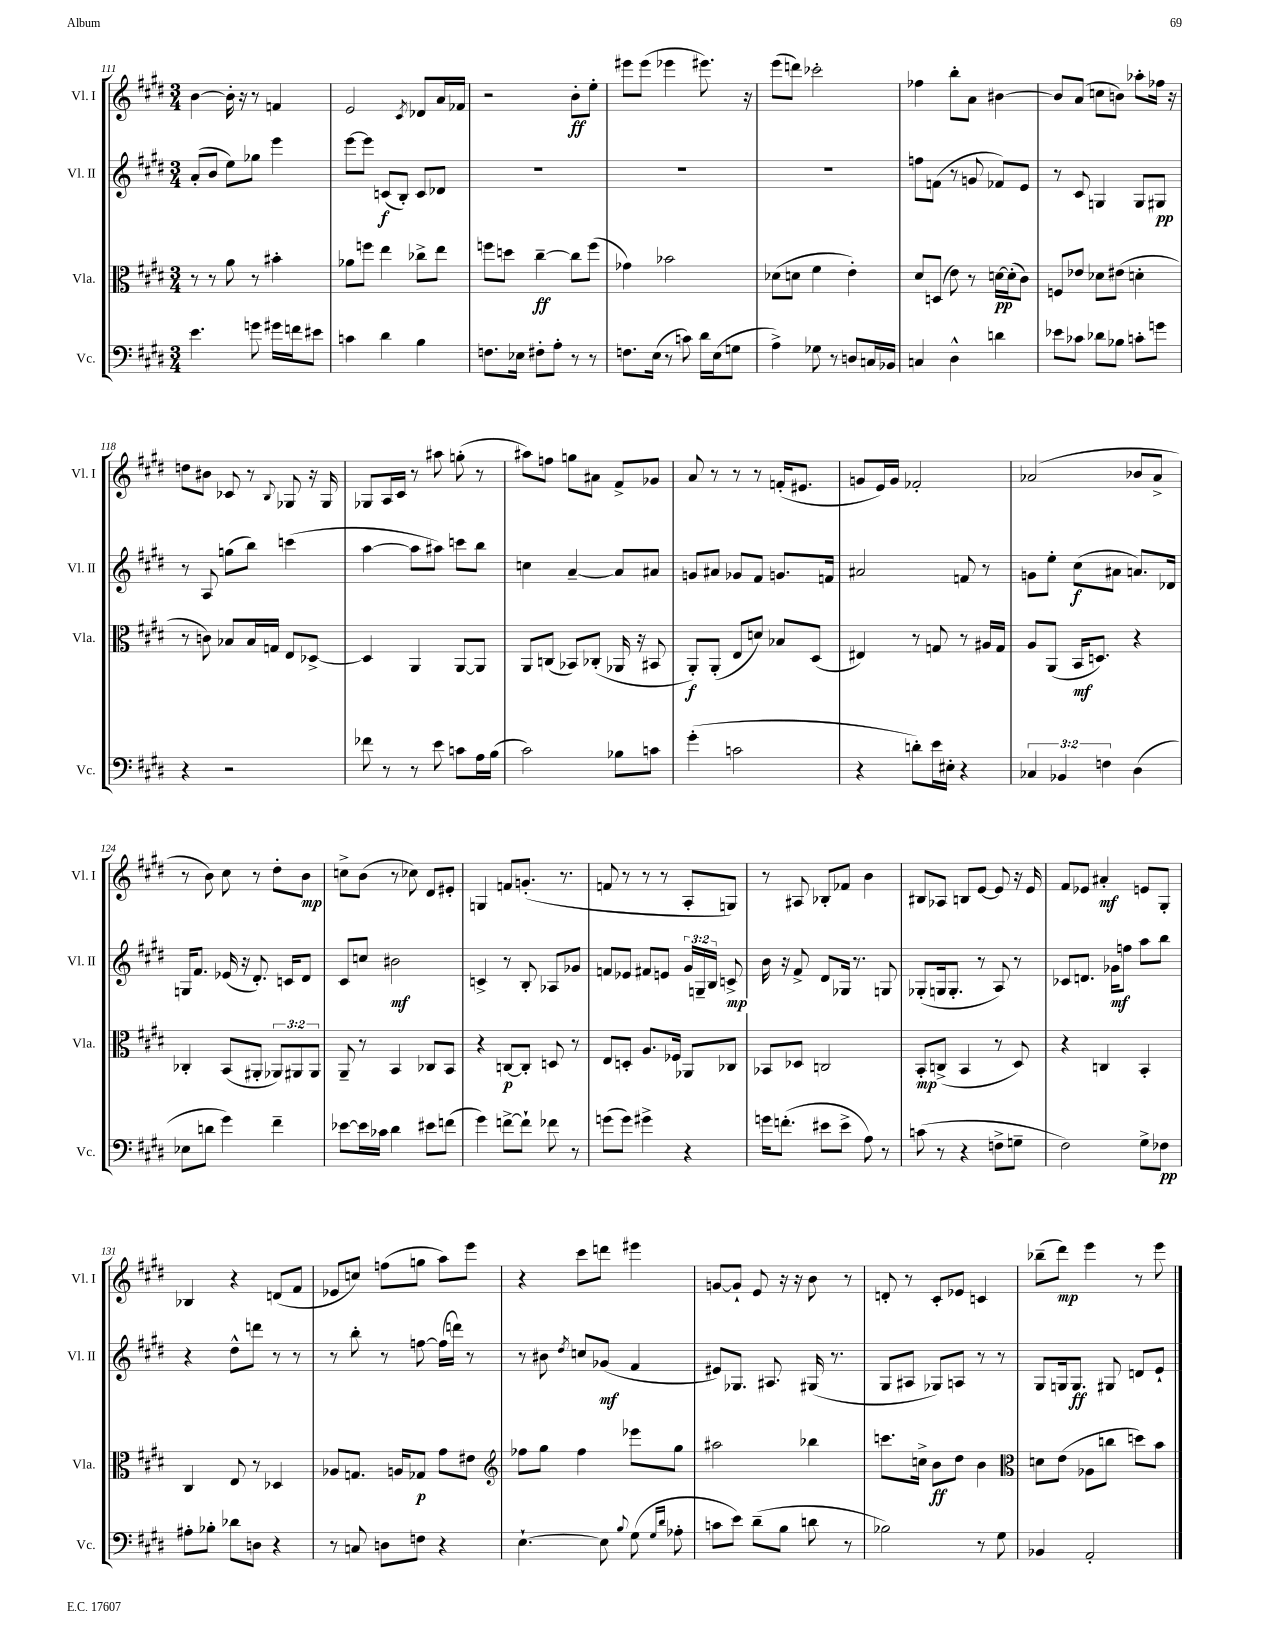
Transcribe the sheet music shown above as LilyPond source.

<<
\new StaffGroup <<
\new Staff = "s0" \with { instrumentName = "Vl. I" shortInstrumentName = "Vl. I" } {
    \clef treble \key e \major \numericTimeSignature \time 3/4
    \autoBeamOff b'4~ b'16-. r16 r8 f'4 |
    e'2 \acciaccatura { cis'8 } des'8[ a'16 fes'16] |
    r2 b'8[-.\ff e''8]-. |
    eis'''8[ eis'''8]( ees'''4 eis'''8.) r16 |
    e'''8[( d'''8]) ces'''2-. |
    fes''4 b''8[-. a'8] bis'4~ |
    bis'8[ a'8]( c''8[ b'8]) aes''8[-. fes''16] r16 |
    d''8[ bis'8] ces'8 r8 \appoggiatura { b8 } ges8 r16 ges16 |
    ges8[ a16 cis'16] r8 ais''8 g''8-.( r8 |
    ais''8[) f''8] g''8[ ais'8] fis'8[-> ges'8] |
    a'8 r8 r8 r8 f'16[-.( eis'8.] |
    g'8[ e'16) g'16] fes'2-. |
    aes'2( bes'8[ aes'8]-> |
    r8 b'8) cis''8 r8 dis''8[-. b'8]\mp |
    c''8[-> b'8]( r8 ces''8) dis'8[ eis'8]-. |
    g4 f'8[ g'8.]-.( r8. |
    f'8 r8 r8 r8 a8[-. g8]) |
    r8 ais8 bes8[-. fes'8] b'4 |
    bis8[ aes8] b8[ e'8]~ e'8 r16 e'16 |
    fis'8[ ees'8] ais'4-.\mf e'8[ gis8]-. |
    bes4 r4 d'8[( fis'8] |
    ees'8[ c''8]) f''8[( g''8] a''8[) e'''8] |
    r4 cis'''8[ d'''8] eis'''4 |
    g'8[~ g'8]-! e'8 r16 r16 b'8 r8 |
    d'8-. r8 cis'8[-. ees'8] c'4 |
    bes''8[--( dis'''8]\mp) e'''4 r8 e'''8 \bar "|." |
}
\new Staff = "s1" \with { instrumentName = "Vl. II" shortInstrumentName = "Vl. II" } {
    \clef treble \key e \major \numericTimeSignature \time 3/4 \override Staff.TupletNumber.text = #tuplet-number::calc-fraction-text
    \autoBeamOff a'8[-.( b'8] e''8[) ges''8] e'''4 |
    e'''8[~ e'''8] c'8[\f( b8]-.) c'8[ des'8] |
    R2. |
    R2. |
    R2. |
    f''8[ f'8]( r8 g'8 fes'8[) e'8] |
    r8 cis'8 g4 g8[ gis8]\pp |
    r8 a8 g''8[( b''8]) c'''4( |
    a''4~ a''8[ ais''8]) c'''8[ b''8] |
    c''4 a'4~-- a'8[ ais'8] |
    g'8[ ais'8] ges'8[ fis'8] g'8.[ f'16] |
    ais'2 f'8 r8 |
    g'8[ e''8]-. cis''8[\f( ais'8] a'8.[) des'16] |
    g16[ fis'8.] ees'16( r16 dis'8.-.) c'16[ dis'8] |
    cis'8[ c''8] bis'2\mf |
    c'4-> r8 b8-. aes8[ ges'8] |
    f'8[ ees'8] fis'8[ e'8] \tuplet 3/2 { gis'16[ g16-- b16] } c'8->\mp |
    b'16 r16 fis'8-> dis'8[ ges16] r8. g8 |
    ges8[-.( g16 g8.]-. r8 a8) r8 |
    ces'8[ d'8.] ges'16[\mf f''8] a''8[ b''8] |
    r4 dis''8[-^ d'''8] r8 r8 |
    r8 b''8-. r8 f''8~ f''16[( d'''16]) r8 |
    r8 bis'8 \acciaccatura { dis''8 } c''8[ ges'8]\mf( fis'4 |
    eis'8[) ges8.] ais8. gis16( r8. |
    gis8[ ais8] ges8[) a8] r8 r8 |
    gis8[ g16 g8.]\ff gis8 d'8[ e'8]-! \bar "|." |
}
\new Staff = "s2" \with { instrumentName = "Vla." shortInstrumentName = "Vla." } {
    \clef alto \key e \major \numericTimeSignature \time 3/4 \override Staff.TupletNumber.text = #tuplet-number::calc-fraction-text
    \autoBeamOff r8 r8 a'8 r8 bis'4-. |
    aes'8[ f''8] e''4 ces''8[-> e''8] |
    f''8[ d''8] cis''4~--\ff cis''8[ f''8]( |
    ges'4) bes'2 |
    des'8[( d'8] fis'4 e'4-.) |
    dis'8[ d8]( e'8) r8 d'16[~\pp d'16-.( cis'8]) |
    f8[ ees'8] des'8[ eis'8]( d'4-. |
    r8 c'8) bes8[ bes16 g16] e8[ des8]~-> |
    des4 a,4 a,8[~ a,8] |
    a,8[ c8]( bes,8[) ces8]-.( aes,16 r16 bis,8 |
    a,8[-.\f) a,8]-.( e8[ d'8]) bes8[ dis8]( |
    eis4) r8 g8 r8 ais16[ g16] |
    a8[ a,8]( b,16[\mf d8.]) r4 |
    ces4-. b,8[( ais,8]-. \tuplet 3/2 { aes,8[) ais,8 ais,8] } |
    a,8-- r8 b,4 ces8[ b,8] |
    r4 c8[~\p c8]-. d8 r8 |
    e8[ d8]-. a8.[ fes16] aes,8[ ces8] |
    bes,8[ des8] c2 |
    b,8[-.\mp c8]->( b,4 r8 dis8) |
    r4 c4 b,4-. |
    cis4 e8 r8 des4 |
    aes8[ g8.] a16[ ges8]\p gis'8[ eis'8] |
    \clef treble fes''8[ gis''8] fes''4 ees'''8[ gis''8] |
    ais''2 bes''4 |
    c'''8.[ c''16]-> b'8[\ff dis''8] b'4 |
    \clef alto d'8[ e'8]( aes8[ c''8] d''8[) b'8] \bar "|." |
}
\new Staff = "s3" \with { instrumentName = "Vc." shortInstrumentName = "Vc." } {
    \clef bass \key e \major \numericTimeSignature \time 3/4 \override Staff.TupletNumber.text = #tuplet-number::calc-fraction-text
    \autoBeamOff e'4. g'8 gis'16[ f'16 eis'8] |
    c'4 dis'4 b4 |
    f8.[ ees16] fis8[-. a8]-. r8 r8 |
    f8.[ e16]( r8 c'8) dis'16[ e16( g8] |
    a4->) ges8 r8 d8[ c16 bes,16] |
    c4 dis4-^ d'4 |
    ees'8[ ces'8] des'8[ bes8] c'8[-. g'8] |
    r4 r2 |
    fes'8 r8 r8 e'8 c'8[ a16 b16]( |
    cis'2) bes8[ c'8] |
    gis'4-.( c'2 |
    r4 d'8[-.) e'16 eis16]-. r4 |
    \tuplet 3/2 { ces4 bes,4 f4 } dis4( |
    ees8[ d'8] gis'4) fis'4-- |
    ees'8[~ ees'16 ces'16] dis'4 eis'8[ f'8]( |
    gis'4) f'8[~-> f'8]-! fes'8 r8 |
    g'8[( g'8]) gis'4-> r4 |
    g'16[ f'8.]-.( eis'8[ eis'8]-> a8) r8 |
    c'8( r8 r4 f8[-> g8]-- |
    fis2) gis8[-> fes8]\pp |
    ais8[-. bes8]-. des'8[ d8] r4 |
    r8 c8 d8[ f8] r4 |
    e4.~-! e8 \appoggiatura { b8 } gis8( \grace { gis16[ dis'16] } aes8-. |
    c'8[ e'8]) dis'8[--( b8] d'8 r8 |
    bes2) r8 gis8 |
    bes,4 a,2-. \bar "|." |
}
>>
>>
\layout { \context { \Score currentBarNumber = #111 } }
